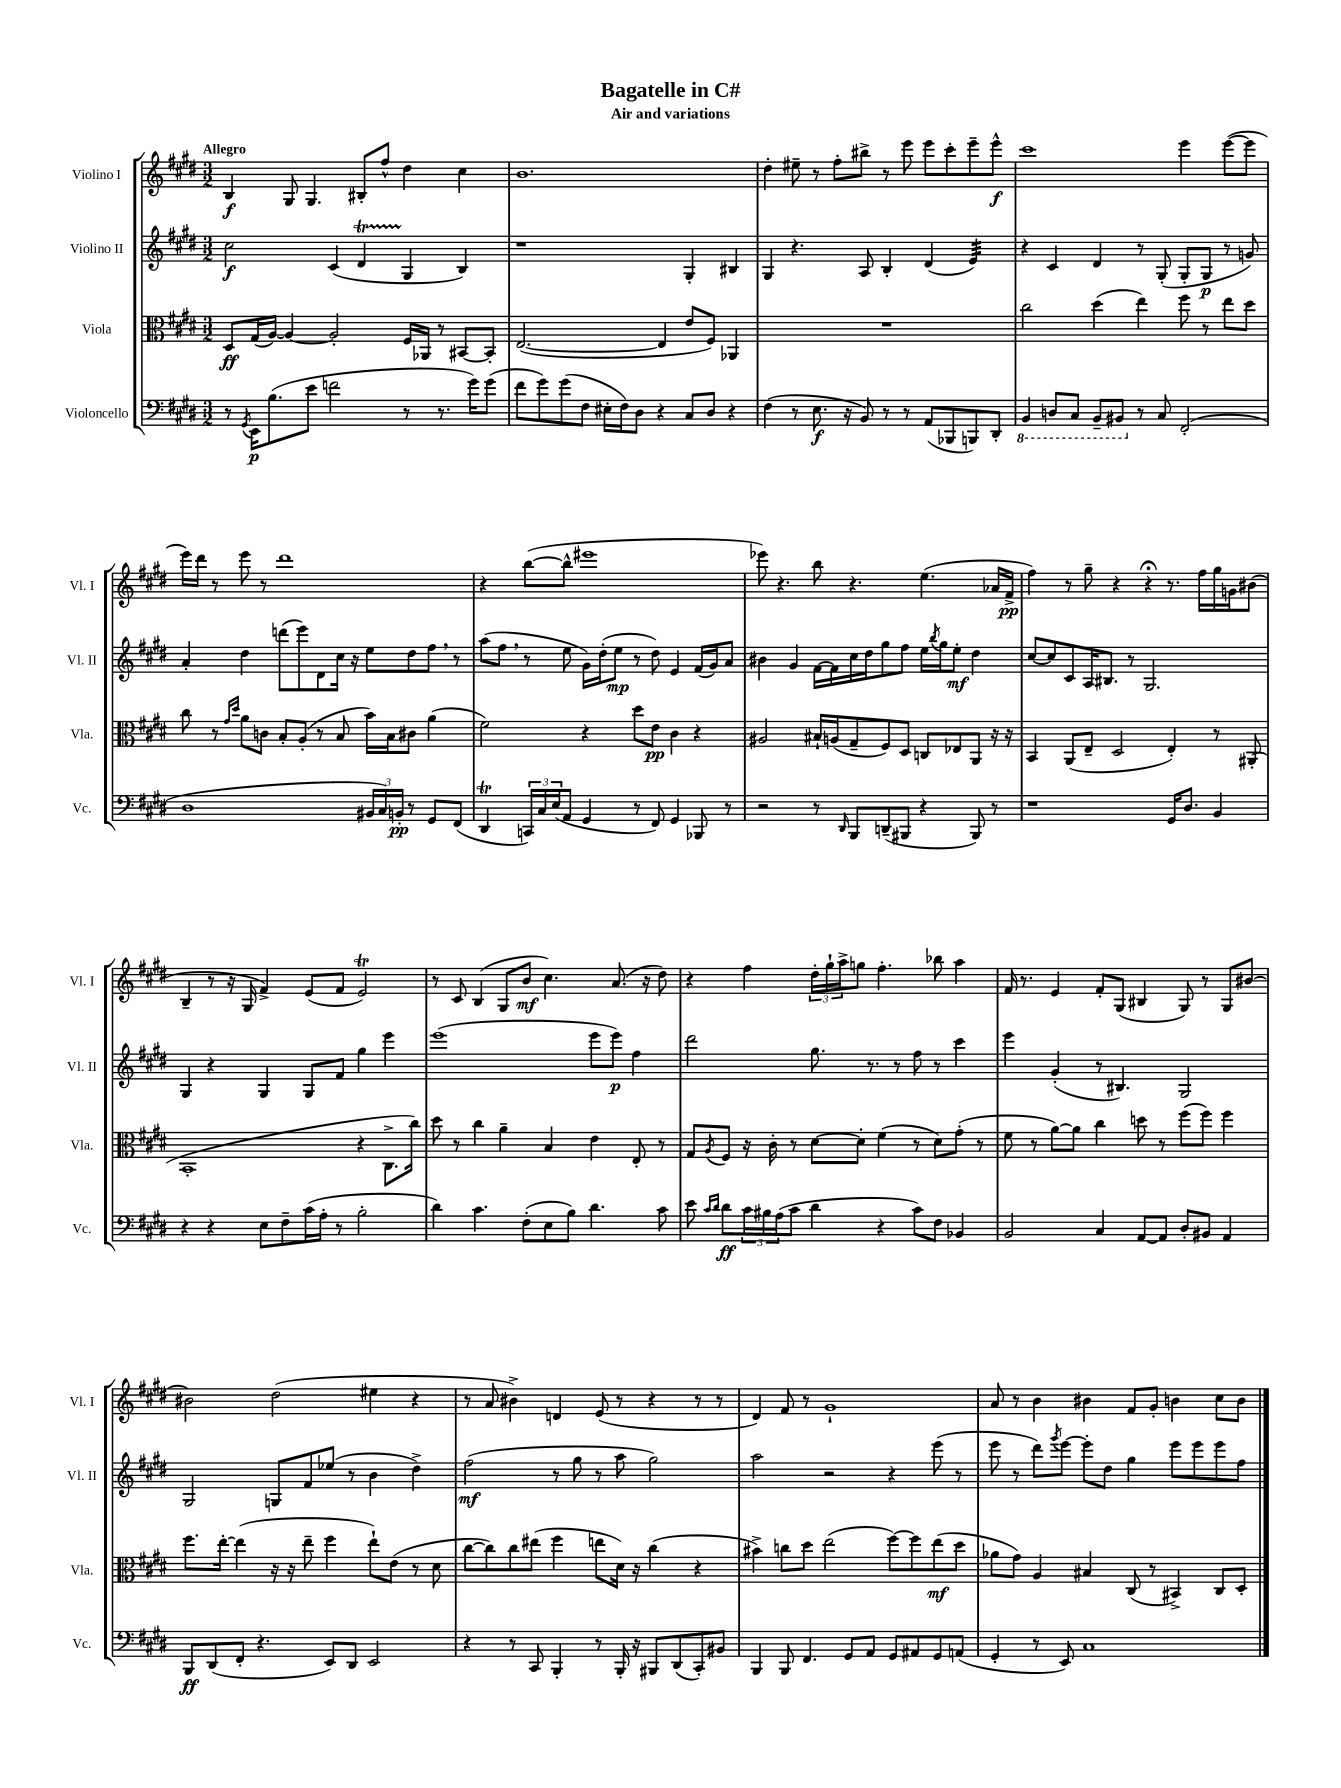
\header { title = "Bagatelle in C#" subtitle = "Air and variations" }
<<
\new StaffGroup <<
\new Staff = "s0" \with { instrumentName = "Violino I" shortInstrumentName = "Vl. I" } {
    \clef treble \key e \major \numericTimeSignature \time 3/2 \tempo "Allegro"
    b4\f gis8 gis4. bis8-. fis''8-^ dis''4 cis''4 |
    b'1. |
    dis''4-. eis''8-- r8 fis''8-. bis''8-> r8 e'''8 e'''8 cis'''8-. e'''8-- e'''8-^\f |
    cis'''1 e'''4 e'''8~( e'''8 |
    e'''16) dis'''16 r8 e'''8 r8 dis'''1 |
    r4 b''8~( b''8-^ eis'''1 |
    ees'''8) r4. b''8 r4. e''4.( aes'16 fis'16->\pp |
    fis''4) r8 gis''8-- r4 r4\fermata r8. fis''16 gis''16 g'16 bis'8( |
    b4-- r8 r16 gis16 fis'4->) e'8( fis'8 e'2\trill) |
    r8 cis'8 b4( gis8 b'8\mf cis''4.) a'8.( r16 dis''8) |
    r4 fis''4 \tuplet 3/2 { dis''16-. gis''16-! a''16-> } g''8 fis''4.-. bes''8 a''4 |
    fis'16 r8. e'4 fis'8-. gis8( bis4 gis8) r8 gis8 bis'8~ |
    bis'2 dis''2( eis''4 r4 |
    r8 a'8 bis'4->) d'4 e'8( r8 r4 r8 r8 |
    dis'4) fis'8 r8 gis'1-! |
    a'8 r8 b'4 bis'4 fis'8 gis'8-. b'4 cis''8 b'8 \bar "|." |
}
\new Staff = "s1" \with { instrumentName = "Violino II" shortInstrumentName = "Vl. II" } {
    \clef treble \key e \major \numericTimeSignature \time 3/2
    cis''2\f cis'4( dis'4\startTrillSpan gis4\stopTrillSpan b4) |
    r1 gis4-. bis4 |
    gis4 r4. a8 b4-. dis'4( e'4:32) |
    r4 cis'4 dis'4 r8 gis8-.( gis8-. gis8\p r8 g'8) |
    a'4-. dis''4 d'''8( e'''8) dis'8 cis''16 r16 e''8 dis''8 fis''8 \breathe r8 |
    a''8( fis''8 \breathe r8 e''8 gis'16) dis''16-.( e''8\mp r8 dis''8) e'4 fis'16( gis'16) a'8 |
    bis'4 gis'4 fis'16~ fis'16 cis''16 dis''16 gis''8 fis''8 e''16 \acciaccatura { b''8 } gis''16 e''8-.\mf dis''4 |
    cis''8~ cis''8 cis'8 a16 bis8. r8 gis2. |
    gis4 r4 gis4 gis8 fis'8 gis''4 e'''4 |
    e'''1( e'''8 e'''8\p) fis''4 |
    dis'''2 gis''8. r8. r8 fis''8 r8 cis'''4 |
    e'''4 gis'4-.( r8 bis4.) gis2 |
    gis2 g8 fis'8 ees''8( r8 b'4 dis''4->) |
    fis''2\mf( r8 gis''8 r8 a''8 gis''2) |
    a''2 r2 r4 e'''8( r8 |
    e'''8 r8 dis'''8) \acciaccatura { gis'''8 } e'''8~ e'''8-. dis''8 gis''4 e'''8 e'''8 e'''8 fis''8 \bar "|." |
}
\new Staff = "s2" \with { instrumentName = "Viola" shortInstrumentName = "Vla." } {
    \clef alto \key e \major \numericTimeSignature \time 3/2
    dis8\ff gis16( a16~) a4~ a2-. fis16 aes,16 r8 bis,8~ bis,8-. |
    e2.~( e4 e'8 fis8) aes,4 |
    R1. |
    cis''2 dis''4( e''4) fis''8 r8 e''8 dis''8 |
    cis''8 r8 \grace { gis'16 dis''16 } a'8 c'8 b8-. a8-.( r8 b8 b'16) b16 cis'8 a'4( |
    fis'2) r4 dis''8 e'8\pp cis'4 r4 |
    ais2 bis16-! a16( gis8-- fis8) dis8 c8 ees8 a,8 r16 r16 |
    b,4 a,8( e8-- dis2 e4-.) r8 ais,8-.( |
    b,1-. r4 cis8.-> cis''16) |
    dis''8 r8 cis''4 a'4-- b4 e'4 e8-. r8 |
    gis8 \acciaccatura { a8 } fis8 r16 cis'16-. r8 dis'8~ dis'8-. fis'4( r8 dis'8) gis'8-.( r8 |
    fis'8 r8 a'8~) a'8 cis''4 d''8 r8 fis''8( fis''8) fis''4 |
    fis''8. e''16~-. e''4( r16 r16 e''8-- fis''4 e''8-!) e'8( r8 dis'8 |
    cis''8~ cis''8) cis''8 eis''8( fis''4 e''8 dis'16) r16 cis''4( r4 |
    bis'4->) c''8 dis''8 e''2( fis''8~) fis''8 e''8\mf( dis''8 |
    aes'8 gis'8) a4 bis4 cis8( r8 bis,4->) cis8 dis8-. \bar "|." |
}
\new Staff = "s3" \with { instrumentName = "Violoncello" shortInstrumentName = "Vc." } {
    \clef bass \key e \major \numericTimeSignature \time 3/2
    r8 \acciaccatura { gis,8 } e,16\p b8.( e'8 f'2 r8 r8. gis'16) gis'8( |
    fis'8 gis'8) gis'8( fis8 eis16-. fis16) dis8 r4 cis8 dis8 r4 |
    fis4( r8 e8.\f r16 b,8) r8 r8 a,8( bes,,8 b,,8) dis,8-. |
    \ottava #-1 b,,4 d,8 cis,8 b,,8-- bis,,8 \ottava #0 r8 cis8 fis,2-.( |
    dis1 \tuplet 3/2 { bis,16 cis16) b,16-.\pp } r8 gis,8 fis,8( |
    dis,4\trill \tuplet 3/2 { c,16) cis16 e16( } a,8 gis,4 r8 fis,8) gis,4 bes,,8 r8 |
    r2 r8 \grace { dis,16 } b,,8 d,8--( bis,,8 r4 bis,,8) r8 |
    r1 gis,16 dis8. b,4 |
    r4 r4 e8 fis8-- cis'16( a16-. r8 b2-. |
    dis'4) cis'4. fis8-.( e8 b8) dis'4. cis'8 |
    e'8 \grace { cis'16 dis'16 } dis'8\ff \tuplet 3/2 { cis'16 bis16 a16( } cis'8 dis'4 r4 cis'8) fis8 bes,4 |
    b,2 cis4 a,8~ a,8 dis8-. bis,8 a,4 |
    b,,8\ff dis,8( fis,8-. r4. e,8) dis,8 e,2 |
    r4 r8 cis,8 b,,4-. r8 b,,16-. r16 bis,,8 dis,8( cis,8-.) bis,8 |
    b,,4 b,,8 fis,4. gis,8 a,8 gis,8 ais,8 gis,8 a,8( |
    gis,4-. r8 e,8) cis1 \bar "|." |
}
>>
>>
\layout { \context { \Score \remove "Bar_number_engraver" } }
